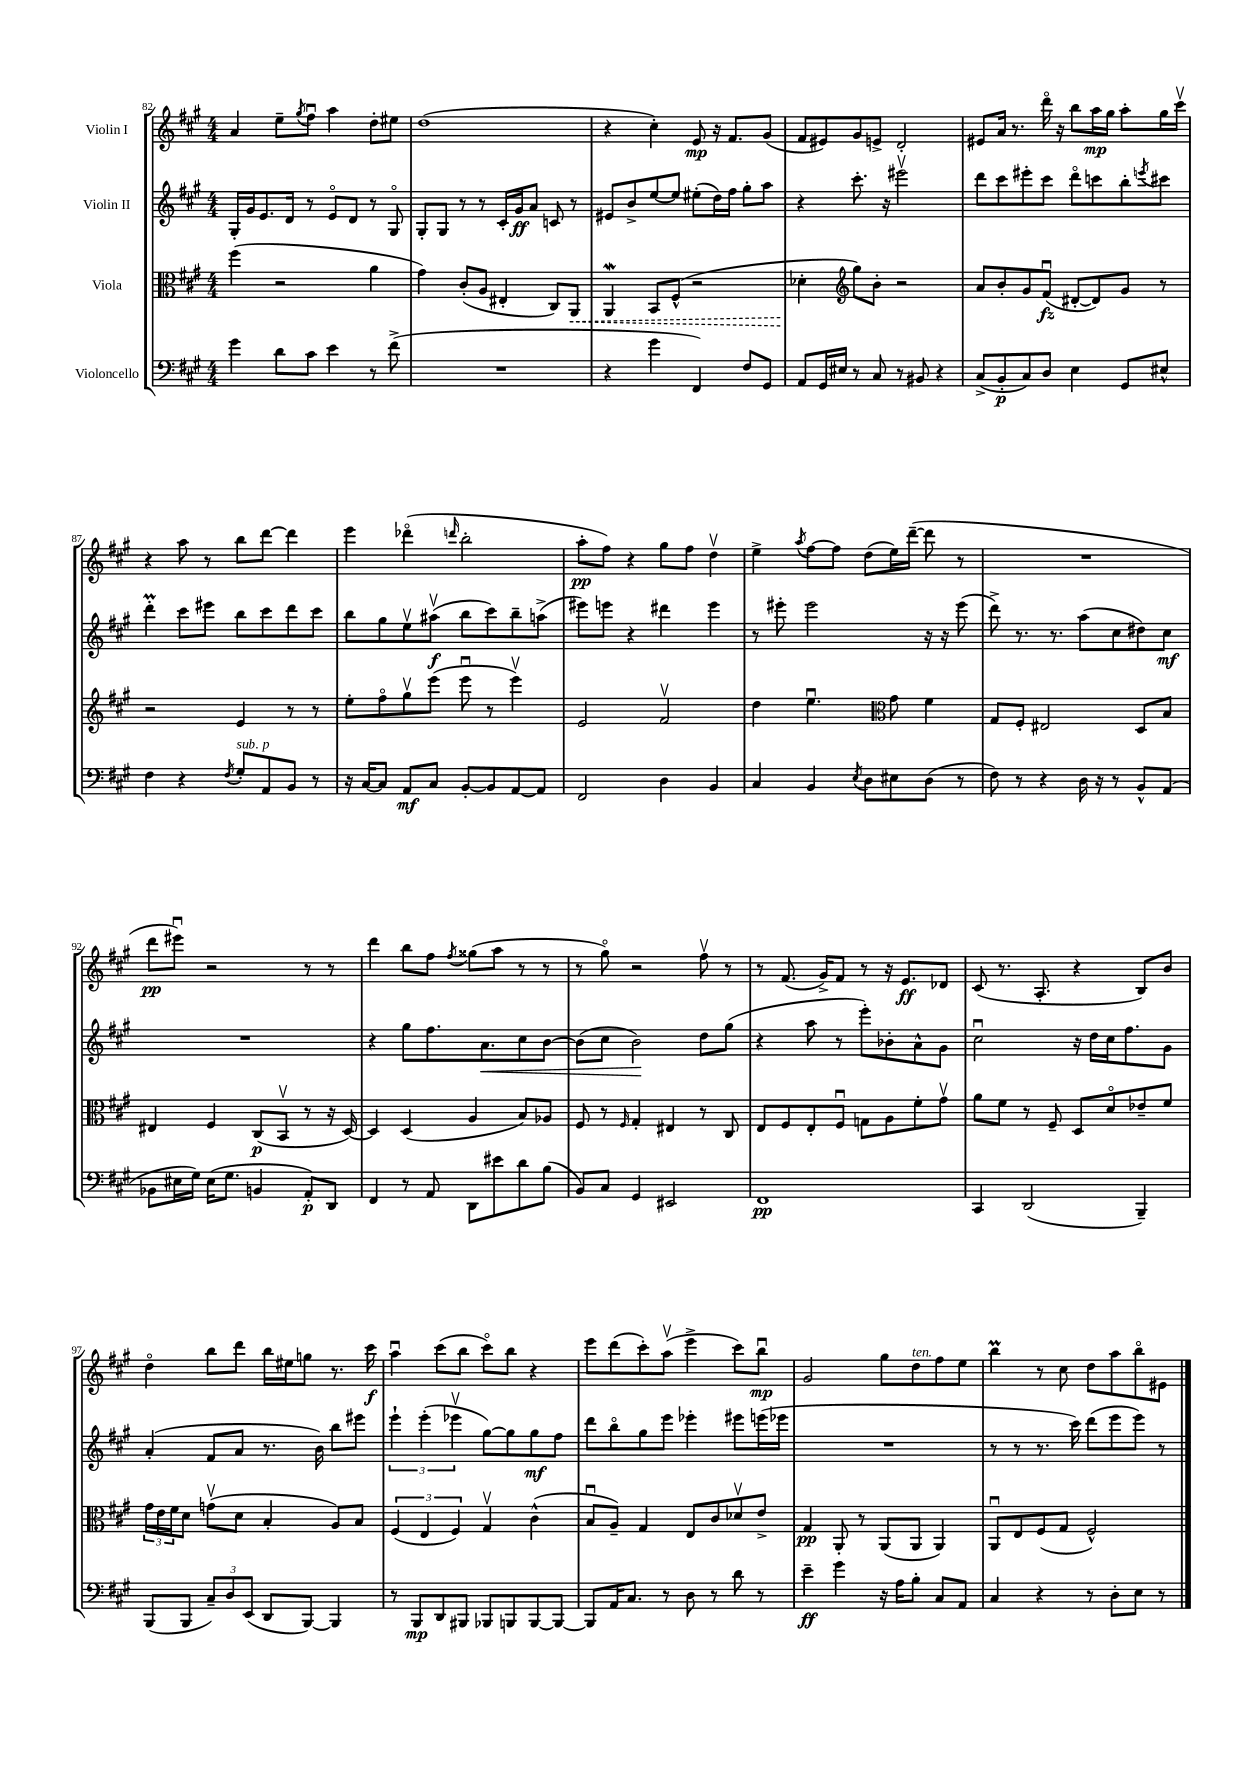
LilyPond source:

<<
\new StaffGroup <<
\new Staff = "s0" \with { instrumentName = "Violin I" } {
    \clef treble \key a \major \numericTimeSignature \time 4/4
    a'4 e''8-- \acciaccatura { gis''8 } fis''8\downbow a''4 d''8-. eis''8 |
    d''1( |
    r4 cis''4-.) e'8\mp r16 fis'8. gis'8( |
    fis'8 eis'8) gis'8 e'8-> d'2-. |
    eis'8 a'16 r8. d'''16\flageolet r16 b''8 a''16\mp gis''16 a''8-. gis''16 cis'''16\upbow |
    r4 a''8 r8 b''8 d'''8~ d'''4 |
    e'''4 des'''4\flageolet( \grace { d'''16 } b''2-. |
    a''8-.\pp fis''8) r4 gis''8 fis''8 d''4\upbow |
    e''4-> \acciaccatura { a''8 } fis''8~ fis''8 d''8( e''16) d'''16~--( d'''8 r8 |
    R1 |
    d'''8\pp eis'''8\downbow) r2 r8 r8 |
    d'''4 b''8 fis''8 \acciaccatura { fis''8 } gisis''8( a''8 r8 r8 |
    r8 gis''8\flageolet) r2 fis''8\upbow r8 |
    r8 fis'8.( gis'16->) fis'8 r8 r16 e'8.\ff des'8 |
    cis'8( r8. a8.-. r4 b8) b'8 |
    d''4\flageolet b''8 d'''8 b''16 eis''16 g''8 r8. cis'''16\f |
    a''4\downbow cis'''8( b''8 cis'''8\flageolet) b''8 r4 |
    e'''8 d'''8( cis'''8-.) a''8\upbow( e'''4-> cis'''8) b''8\downbow\mp |
    gis'2 gis''8 d''8^\markup { \italic "ten." } fis''8 e''8 |
    b''4\prall r8 cis''8 d''8 a''8 b''8\flageolet eis'8 \bar "|." |
}
\new Staff = "s1" \with { instrumentName = "Violin II" } {
    \clef treble \key a \major \numericTimeSignature \time 4/4
    gis16-. gis'16 e'8. d'16 r8 e'8\flageolet d'8 r8 gis8\flageolet |
    gis8-. gis8 r8 r8 cis'16-. gis'16\ff a'8 c'8 r8 |
    eis'8 b'8-> e''8~ e''8 eis''8-.( d''16) fis''16 gis''8-. a''8 |
    r4 cis'''8.-. r16 eis'''2\upbow |
    d'''8 cis'''8 eis'''8-. cis'''8 d'''8\flageolet c'''8 b''8-. \acciaccatura { e'''8 } cis'''8 |
    d'''4-.\prall cis'''8 eis'''8 b''8 cis'''8 d'''8 cis'''8 |
    b''8 gis''8 e''8\upbow ais''8\upbow\f( b''8 cis'''8) b''8-- a''8->( |
    eis'''8) e'''8 r4 dis'''4 e'''4 |
    r8 eis'''8-. eis'''2 r16 r16 eis'''8( |
    d'''8->) r8. r8. a''8( cis''8 dis''8) cis''8\mf |
    R1 |
    r4 gis''8 fis''8. a'8.\< cis''8 b'8~ |
    b'8( cis''8 b'2\!) d''8 gis''8( |
    r4 a''8 r8 e'''8-.) bes'8-. a'8-^ gis'8 |
    cis''2\downbow r16 d''16 cis''16 fis''8. gis'8 |
    a'4-.( fis'8 a'8 r8. b'16) b''8 eis'''8 |
    \tuplet 3/2 { e'''4-! e'''4-.( ees'''4\upbow } gis''8~) gis''8 gis''8\mf fis''8 |
    d'''8 b''8\flageolet gis''8 e'''8 ees'''4-. eis'''8 e'''16( ees'''16 |
    R1 |
    r8 r8 r8. cis'''16) d'''8( e'''8 e'''8) r8 \bar "|." |
}
\new Staff = "s2" \with { instrumentName = "Viola" } {
    \clef alto \key a \major \numericTimeSignature \time 4/4
    fis''4( r2 a'4 |
    gis'4) cis'8-.( a8 eis4-. cis8) \once \override Hairpin.style = #'dashed-line a,8\< |
    a,4\mordent b,8 fis8-^( r2 |
    des'4-.\! \clef treble gis''8) b'8-. r2 |
    a'8 b'8-. gis'8 fis'8\downbow\fz( dis'8~-. dis'8) gis'8 r8 |
    r2 e'4 r8 r8 |
    e''8-. fis''8\flageolet gis''8\upbow e'''8( e'''8\downbow r8 e'''4\upbow) |
    e'2 fis'2\upbow |
    d''4 e''4.\downbow \clef alto gis'8 fis'4 |
    gis8 fis8-. eis2 d8 b8 |
    eis4 fis4 cis8\p( b,8\upbow r8 r16 d16~) |
    d4 d4( a4 b8) aes8 |
    fis8 r8 \grace { fis16 } gis4-. eis4 r8 cis8 |
    e8 fis8 e8-. fis8\downbow g8 a8 fis'8-. gis'8\upbow |
    a'8 fis'8 r8 fis8-- d8 d'8\flageolet ees'8-- fis'8 |
    \tuplet 3/2 { gis'16 e'16 fis'16 } d'8 g'8\upbow( d'8 b4-. a8) b8 |
    \tuplet 3/2 { fis4( e4 fis4) } gis4\upbow cis'4-^( |
    b8\downbow a8--) gis4 e8 cis'8 des'8\upbow e'8-> |
    gis4\pp a,8-. r8 a,8( a,8 a,4) |
    a,8\downbow e8 fis8( gis8 fis2-^) \bar "|." |
}
\new Staff = "s3" \with { instrumentName = "Violoncello" } {
    \clef bass \key a \major \numericTimeSignature \time 4/4
    gis'4 d'8 cis'8 e'4 r8 fis'8->( |
    R1 |
    r4 gis'4 fis,4) fis8 gis,8 |
    a,8 gis,16 eis16 r8 cis8 r8 bis,8 r4 |
    cis8->( b,8-.\p cis8) d8 e4 gis,8 eis8-^ |
    fis4 r4 \acciaccatura { fis8 } gis8-.^\markup { \italic "sub. p" } a,8 b,8 r8 |
    r16 cis16~ cis8 a,8\mf cis8 b,8~-. b,8 a,8~ a,8 |
    fis,2 d4 b,4 |
    cis4 b,4 \acciaccatura { e8 } d8 eis8 d8( r8 |
    fis8) r8 r4 d16 r16 r8 b,8-^ a,8( |
    bes,8 eis16 gis16) eis16( gis8. b,4 a,8-.\p) d,8 |
    fis,4 r8 a,8 d,8 eis'8 d'8 b8( |
    b,8) cis8 gis,4 eis,2 |
    fis,1\pp |
    cis,4 d,2( b,,4--) |
    b,,8( b,,8 \tuplet 3/2 { cis8--) d8 e,8( } d,8 b,,8~) b,,4 |
    r8 b,,8\mp d,8 bis,,8 bes,,8 b,,8 b,,8~ b,,8~ |
    b,,8 a,16 cis8. r8 d8 r8 d'8 r8 |
    e'4--\ff gis'4 r16 a16 b8-. cis8 a,8 |
    cis4 r4 r8 d8-. e8 r8 \bar "|." |
}
>>
>>
\layout { \context { \Score currentBarNumber = #82 } }
